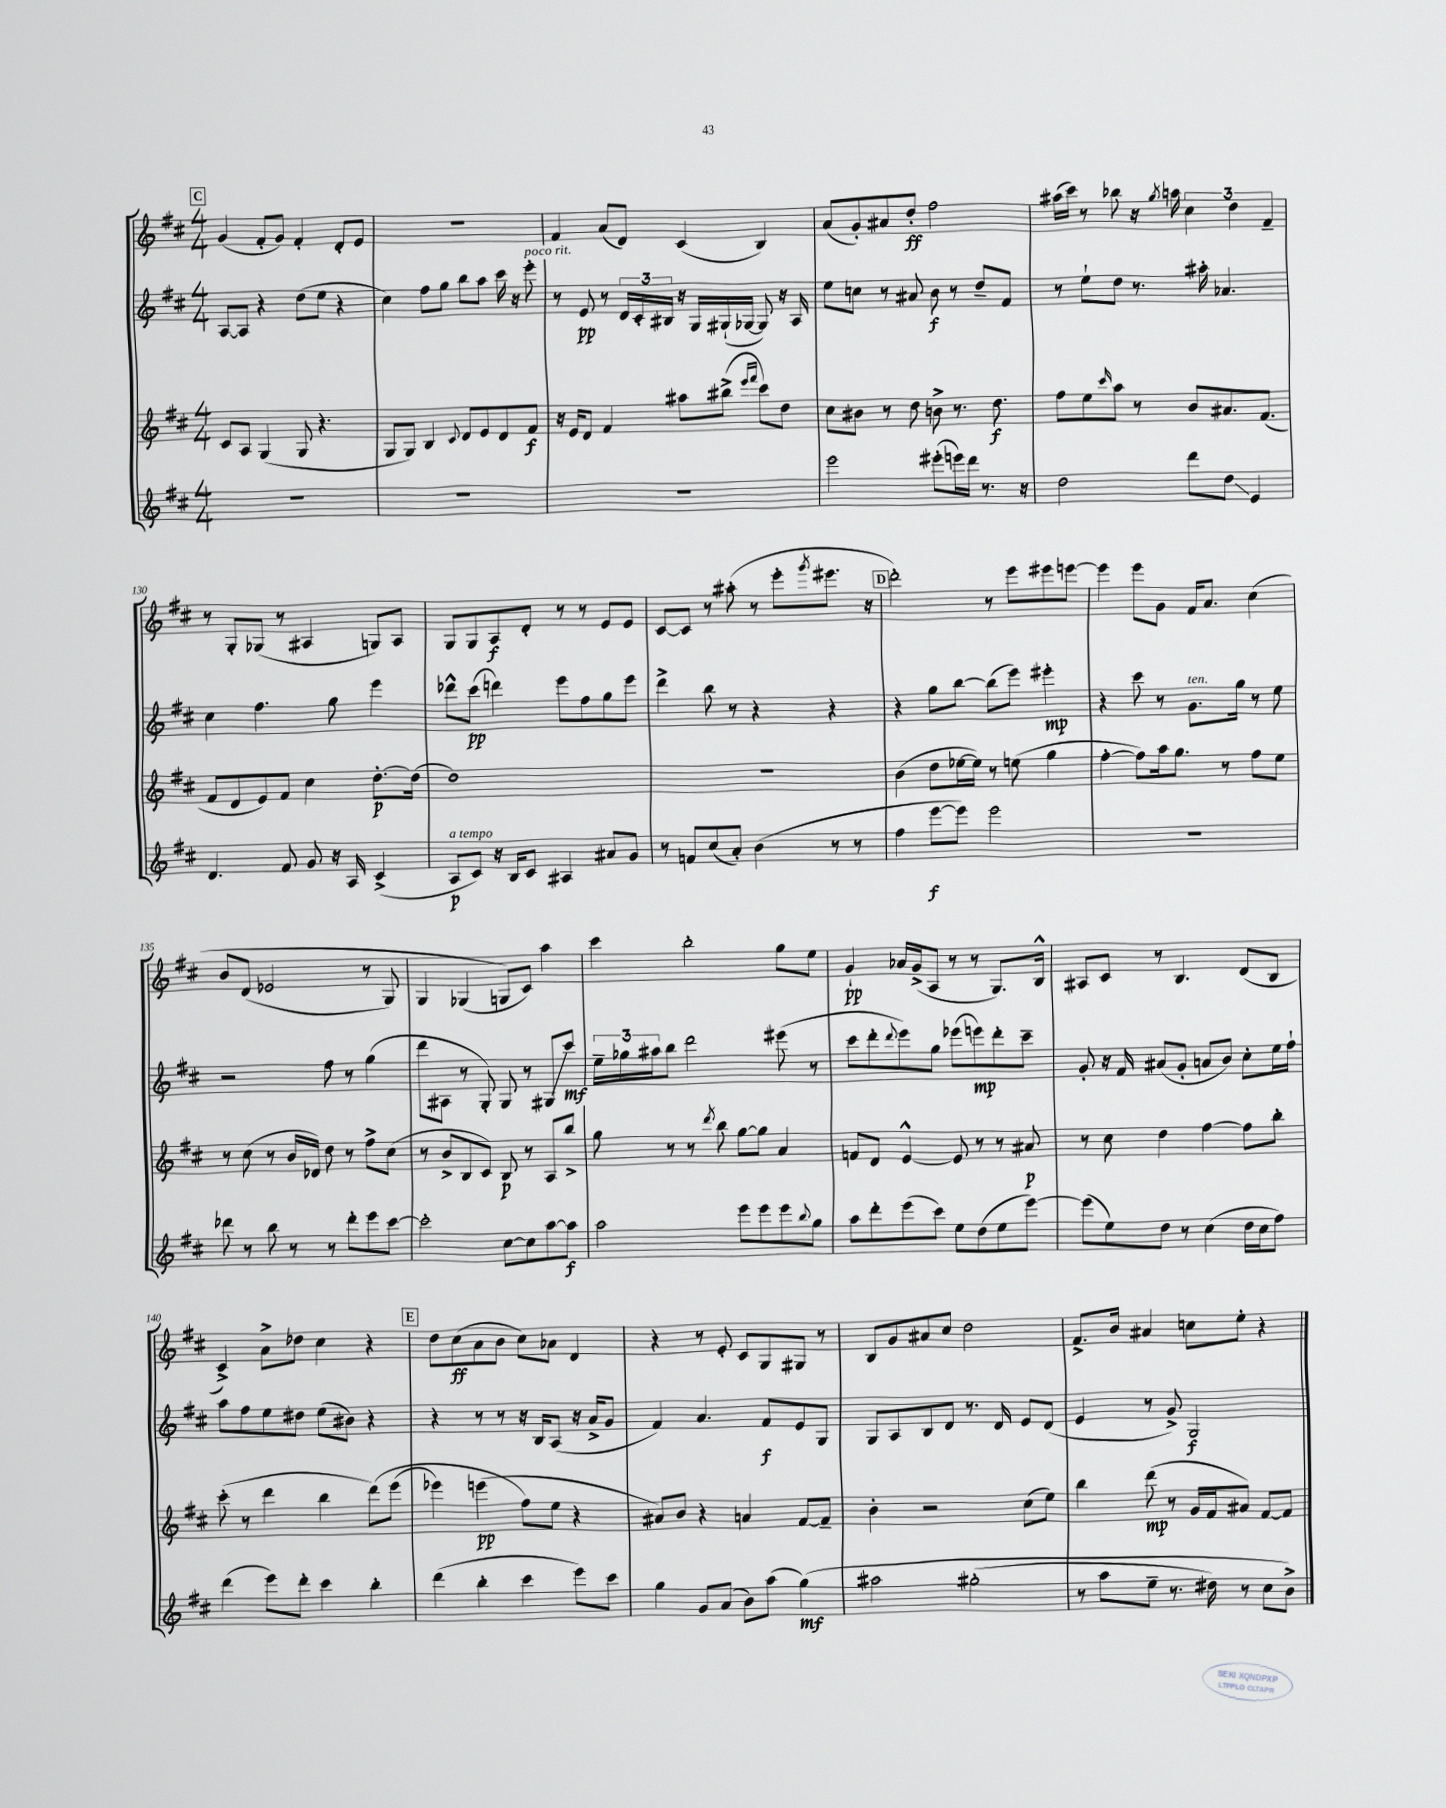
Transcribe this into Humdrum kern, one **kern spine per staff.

**kern	**kern	**kern	**kern
*staff4	*staff3	*staff2	*staff1
*clefG2	*clefG2	*clefG2	*clefG2
*k[f#c#]	*k[f#c#]	*k[f#c#]	*k[f#c#]
*M4/4	*M4/4	*M4/4	*M4/4
1r	8c#	[8A	(4g
.	8A	8A]	.
.	(4G	4r	8f#'
.	.	.	8g)
.	8G	(8dd	4f#'
.	4.r	8ee	.
.	.	4r	8d'
.	.	.	8e
=	=	=	=
1r	8G	4cc#)	1r
.	8G)	.	.
.	4B	8ff#	.
.	.	8gg	.
.	8qqc#	.	.
.	8d	8bb	.
.	8e	8aa	.
.	8d	16ccc#	.
.	.	16r	.
.	8f#	8eee'	.
=	=	=	=
1r	16r	8r	4f#
.	16e	.	.
.	8d	8e	.
.	4f#	8r	(8a
.	.	24d	8d)
.	.	24c#'	.
.	.	24B#	.
.	8aa#	16r	(4c#
.	.	16G	.
.	(8bb#^	(16G#`	.
.	.	[16G-	.
.	16qqeee	.	.
.	16qqfff#	.	.
.	8ccc#)	8G-])	4B)
.	8dd	16r	.
.	.	16A	.
=	=	=	=
2eee	8cc#	8ee	(8a
.	8b#	8cc	8g')
.	8r	8r	8a#
.	8dd	8a#	8dd'
(8eee#'	8b^	8b	2ff#
16eee)	8.r	8r	.
16ddd	.	.	.
8.r	.	8dd~	.
.	8.dd	.	.
.	.	8f#	.
16r	.	.	.
=	=	=	=
2dd	8ff#	8r	(16aa#
.	.	.	16ccc#)
.	8ee	8ee`	8r
.	16qqccc#	.	.
.	8aa	8dd	8bb-
.	8r	8.r	16r
.	.	.	8qgg
.	.	.	16aa
8ddd	8b	.	6cc#
.	.	16aa#'	.
8dd	8.a#	4.a-	.
.	.	.	6dd
4e	.	.	.
.	(8.f#	.	.
.	.	.	6f#~
=	=	=	=
4.d	8f#	4cc#	8r
.	8d	.	8G'
.	8e)	4.ff#	(8G-
8f#	8f#	.	8r
8g	4cc#	.	4A#
16r	.	8gg	.
16A	.	.	.
(4c#^	[8.dd'	4eee	8G)
.	.	.	8A#
.	(16dd]	.	.
=	=	=	=
8A	1dd)	8ddd-^^	8G
8c#)	.	(8ccc#	8G
16r	.	4ddd)	8A
16B	.	.	.
8c#	.	.	8d'
4A#	.	8eee	8r
.	.	8ff#	8r
8a#	.	8gg	8e
8g	.	8eee	8e
=	=	=	=
8r	1r	4ddd^	[8c#
8f	.	.	8c#]
(8cc#	.	8bb	8r
8a')	.	8r	(8aa#'
(4b	.	4r	8r
.	.	.	8eee'
.	.	.	8qggg
8r	.	4r	8.eee#
8r	.	.	.
.	.	.	16r
=	=	=	=
4ff#	(4b	4r	2ddd')
[8eee	8dd	8gg	.
8eee])	[16ee-	[8bb	.
.	16ee-])	.	.
2eee	8r	(8bb]	8r
.	(8ee	8eee)	8eee
.	4gg	4eee#'	8eee#
.	.	.	[8eee
=	=	=	=
1r	[4ff#'	4r	4eee]
.	8ff#])	8ccc#	8eee
.	16aa	8r	8g
.	8.gg	.	.
.	.	8.g	16f#
.	.	.	8.a
.	8r	.	.
.	.	16gg	.
.	8ff#	8r	&(4cc#
.	8ee	8ee	.
=	=	=	=
8ddd-	8r	2r	8b
8r	(8cc#	.	(8d
8bb	8r	.	2e-
8r	16b	.	.
.	16d-)	.	.
8r	8dd	8ff#	.
8ddd-'	8r	8r	.
8eee	8ff#^	(4gg	8r
[8ccc#	(8cc#	.	8G)
=	=	=	=
2ccc#']	8r	8ddd	4G
.	8b^	8A#	.
.	8B	8r	(4G-
.	8c#)	8G')	.
[8cc#	8B	8G	8G&)
8cc#]	8r	8r	8c#)
[8aa	8A	8G#	4aa
8aa]	8bb^	8ccc#	.
=	=	=	=
2aa	8gg	24ee~	4ccc#
.	.	24gg-	.
.	.	24aa#	.
.	8r	8bb	.
.	8r	2ddd	2bb'
.	8qddd	.	.
.	8bb	.	.
8eee	[8gg	.	.
8eee	8gg]	.	.
8eee	4a	(8eee#	8gg
8qqbb	.	.	.
8gg	.	8r	8ee
=	=	=	=
8aa	8f	8ccc#	4g`
8ddd'	8d	8ddd'	.
.	.	8qqddd	.
(8eee	[4e^^	8eee)	16a-
.	.	.	(16g^
8ccc#)	.	8gg	8A
8ee	8e]	(8eee-	8r
(8dd	8r	8eee)	8r
8ee	8r	8ddd'	8.G)
[8eee)	8a#	8ccc#~	.
.	.	.	16B^^
=	=	=	=
(8eee]	8r	8g'	8A#
8ee)	8cc#	16r	8c#
.	.	16f#	.
8dd	4dd	(8a#	8r
8r	.	8g'	4.B
(4cc#	[4ff#	8a	.
.	.	8b)	.
16dd	8ff#]	8cc#'	(8d
16cc#	.	.	.
8ff#)	8bb'	16ee	8B
.	.	16ff#`	.
=	=	=	=
(4ddd	(8ccc#'	8aa	4c#^)
.	8r	8ff#	.
8eee)	4ddd	8ee	8a^
8ddd'	.	8dd#	8dd-
4ccc#	4bb	(8ee	4cc#
.	.	8b#)	.
4bb'	&(8ddd)	4r	4r
.	(8eee	.	.
=	=	=	=
(4ddd	4eee-)	4r	8dd
.	.	.	(8cc#
4bb'	(4eee	8r	8a
.	.	8r	8b
4ccc#	8ff#&)	16r	8cc#)
.	.	16B	.
.	8ee	(8A	8a-
8eee)	4r	16r	4d
.	.	16a^	.
8ccc#	.	8g	.
=	=	=	=
4gg	8a#)	4f#)	4r
.	8b	.	.
8g	4r	4.a	8r
(8a	.	.	8e'
8b)	4a	.	8c#
(8aa	.	8f#	8G
&(4gg)	[8f#	8e	8G#
.	8f#~]	8G	8r
=	=	=	=
2aa#	4b'	8G	8B
.	.	8A	8g
.	2r	8B	8a#
.	.	8d	8cc#
(2gg#'	.	8.r	2dd
.	.	16d	.
.	(8cc#	8e	.
.	8ee)	(8d	.
=	=	=	=
8r	4bb	4e	8.f#^
8aa	.	.	.
.	.	.	16b
8ee~	(8ddd	8r	4a#
8.r	8r	8g^)	.
.	16g	2G	8cc
16dd#)	16f#	.	.
8r	8a#)	.	8ee'
8cc#	[8f#	.	4r
8b^&)	8f#]	.	.
==	==	==	==
*-	*-	*-	*-
